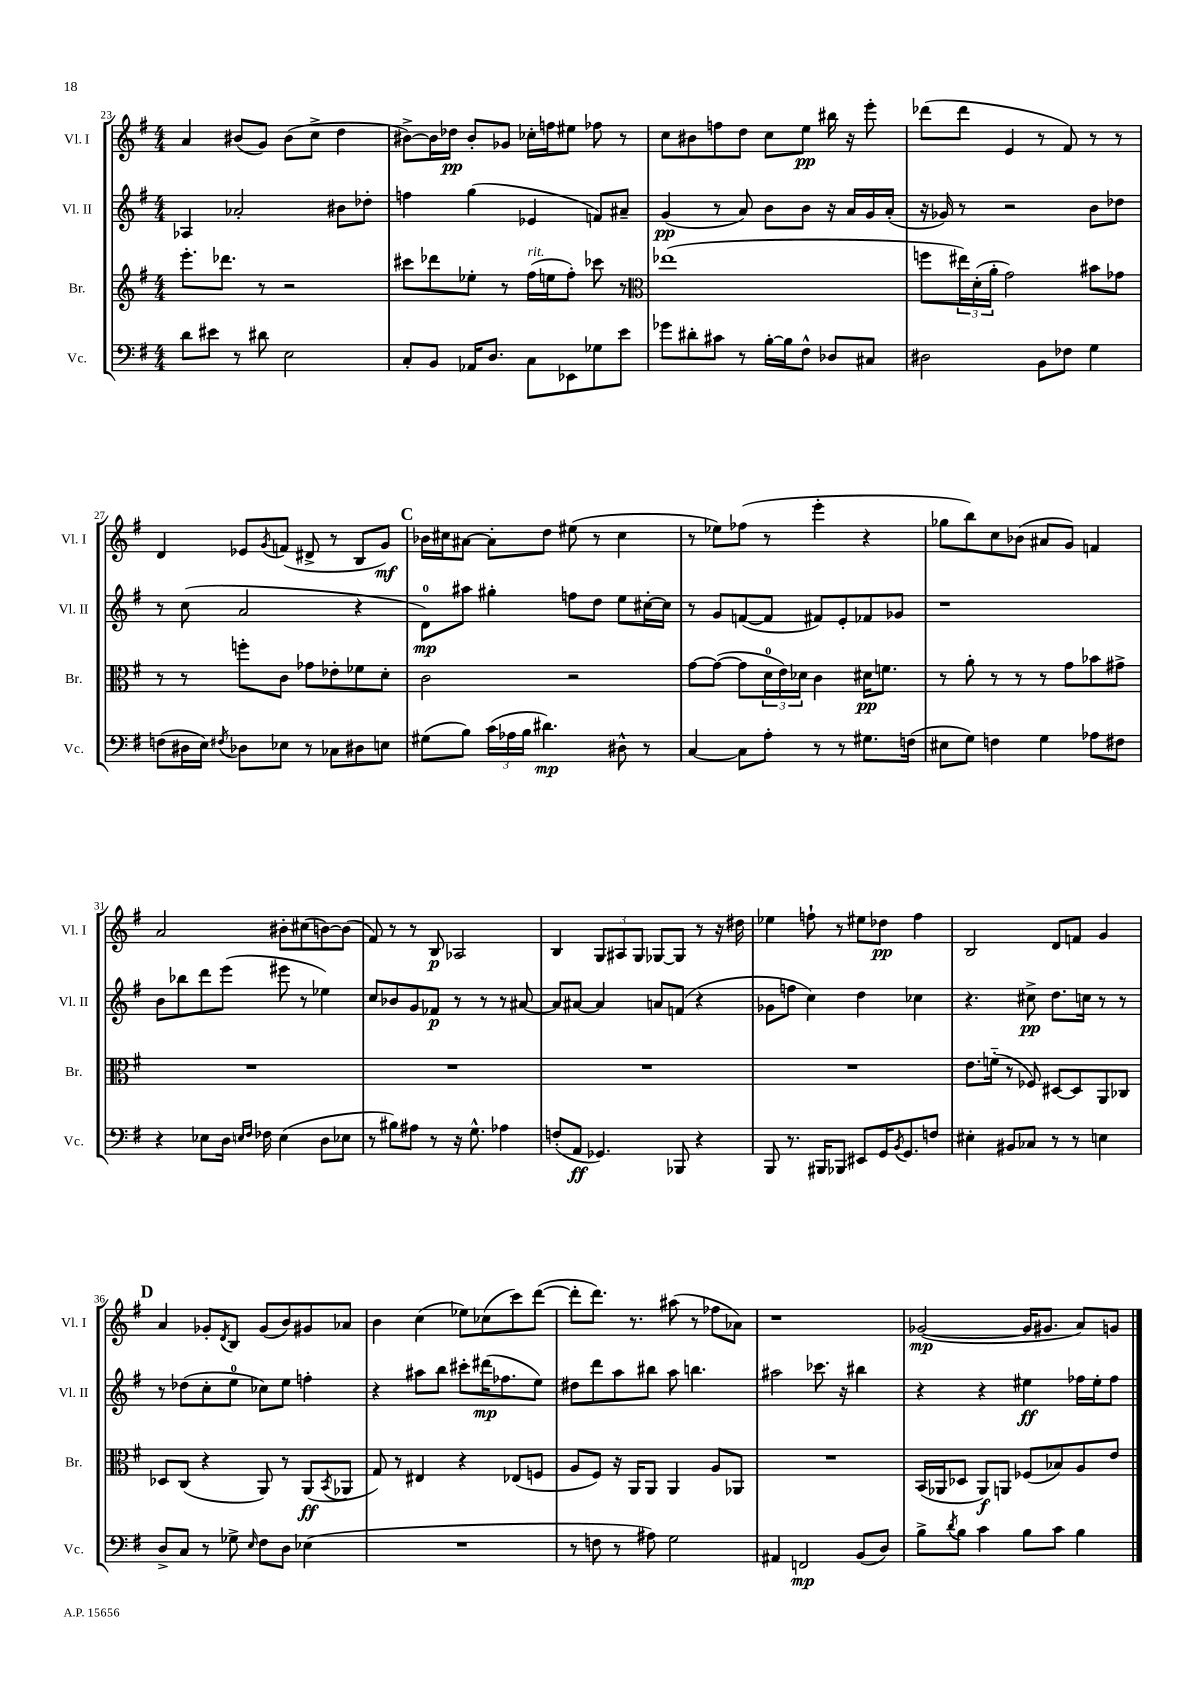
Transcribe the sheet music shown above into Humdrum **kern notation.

**kern	**dynam	**kern	**dynam	**kern	**dynam	**kern	**dynam
*part4	*part4	*part3	*part3	*part2	*part2	*part1	*part1
*staff4	*staff4	*staff3	*staff3	*staff2	*staff2	*staff1	*staff1
*I"Vc.	*	*I"Br.	*	*I"Vl. II	*	*I"Vl. I	*
*I'Vc.	*	*I'Br.	*	*I'Vl. II	*	*I'Vl. I	*
*clefF4	*	*clefG2	*	*clefG2	*	*clefG2	*
*k[f#]	*	*k[f#]	*	*k[f#]	*	*k[f#]	*
*M4/4	*	*M4/4	*	*M4/4	*	*M4/4	*
=23	=23	=23	=23	=23	=23	=23	=23
8d\L	.	8.eee'\L	.	4A-X/	.	4a/	.
8e#X\J	.	.	.	.	.	.	.
.	.	8.ddd-X\J	.	.	.	.	.
8r	.	.	.	2a-X'/	.	(8b#X/L	.
8d#X\	.	8r	.	.	.	8g/J)	.
2E\	.	2r	.	.	.	(8b#\L	.
.	.	.	.	.	.	8cc^\J	.
.	.	.	.	8b#X\L	.	4dd\	.
.	.	.	.	8dd-X'\J	.	.	.
=24	=24	=24	=24	=24	=24	=24	=24
8C'/L	.	8ccc#X\L	.	4ffn\	.	[8b#X^\L)	.
8BB/J	.	8ddd-X\	.	.	.	16b#\L]	.
.	.	.	.	.	.	16dd-X\JJ	pp
16AA-X/KL	.	8ee-X'\J	.	(4gg\	.	8b#'/L	.
8.D/J	.	.	.	.	.	.	.
.	.	8r	.	.	.	8g-X/J	.
!	!	!LO:TX:a:i:t=rit.	!	!	!	!	!
8C\L	.	(16ff#\LL	.	4e-X/	.	16cc-X'\LL	.
.	.	16een\J	.	.	.	16ffn\J	.
8EE-X\	.	8ff#'\J)	.	.	.	8ee#X\J	.
8G-X\	.	8ccc-X\	.	8fn/L)	.	8ff-X\	.
8e\J	.	8r	.	8a#X~/J	.	8r	.
=25	=25	=25	=25	=25	=25	=25	=25
*	*	*clefC3	*	*	*	*	*
8g-X\L	.	(1ee-X	.	(4g/	pp	8cc\L	.
8d#X'\	.	.	.	.	.	8b#X\	.
8c#X\J	.	.	.	8r	.	8ffn\	.
8r	.	.	.	8a/)	.	8dd\J	.
[16B'\LL	.	.	.	8b\L	.	8cc\L	.
16B\J]	.	.	.	.	.	.	.
8F#^^\J	.	.	.	8b\J	.	8ee\J	pp
8D-X/L	.	.	.	16r	.	16bb#X\	.
.	.	.	.	16a/LL	.	16r	.
8C#X/J	.	.	.	16g/	.	8eee'\	.
.	.	.	.	(16a'/JJ	.	.	.
=26	=26	=26	=26	=26	=26	=26	=26
2D#X\	.	8ffn\L	.	16r	.	(8ddd-X\L	.
.	.	.	.	16g-X/)	.	.	.
.	.	24ee#X\L)	.	8r	.	8ddd-\J	.
.	.	(24d'\	.	.	.	.	.
.	.	24a'\JJ	.	.	.	.	.
.	.	2g\)	.	2r	.	4e/	.
8BB\L	.	.	.	.	.	8r	.
8F-X\J	.	.	.	.	.	8f#/)	.
4G\	.	8b#X\L	.	8b\L	.	8r	.
.	.	8g-X\J	.	8dd-X\J	.	8r	.
!!LO:LB:g=z
=27	=27	=27	=27	=27	=27	=27	=27
(8Fn\L	.	8r	.	8r	.	4d/	.
16D#X\L	.	8r	.	(8cc\	.	.	.
16E\JJ)	.	.	.	.	.	.	.
8qF#X/	.	.	.	.	.	.	.
8D-X\L	.	8ffn'\L	.	2a/	.	8e-X/L	.
.	.	.	.	.	.	8qg/	.
8E-X\J	.	8c\J	.	.	.	(8fn/J	.
8r	.	8g-X\L	.	.	.	8d#X^/	.
8C-X\L	.	8e-X'\	.	.	.	8r	.
8D#X\	.	8f-X\	.	4r	.	8B/L	.
8En\J	.	8d'\J	.	.	.	8g/J)	mf
!!LO:REH:place=s1:t=C
=28	=28	=28	=28	=28	=28	=28	=28
(8G#X\L	.	2c\	.	8d\L)	mp	16b-X\LL	.
.	.	.	.	.	.	16cc#X\J	.
8B\J)	.	.	.	8aa#X\J	.	[8a#X\J	.
(24c\LL	.	.	.	4gg#X'\	.	8a#'\L]	.
24A-X\	.	.	.	.	.	.	.
24B\JJ	.	.	.	.	.	.	.
4.d#X\)	mp	.	.	.	.	8dd\J	.
.	.	2r	.	8ffn\L	.	(8ee#X\	.
.	.	.	.	8dd\J	.	8r	.
8D#X^^\	.	.	.	8ee\L	.	4cc#\	.
8r	.	.	.	[16cc#X'\L	.	.	.
.	.	.	.	16cc#\JJ]	.	.	.
=29	=29	=29	=29	=29	=29	=29	=29
[4C/	.	[8g\L	.	8r	.	8r	.
.	.	(8g\J_	.	8g/L	.	8ee-X\L)	.
8C\L]	.	8g\L]	.	([8fn/	.	(8ff-X\J	.
8A'\J	.	24d\L	.	8f/J]	.	8r	.
.	.	24e\)	.	.	.	.	.
.	.	24d-X\JJ	.	.	.	.	.
8r	.	4c\	.	8f#X/L)	.	4eee'\	.
8r	.	.	.	8e'/	.	.	.
8.G#X\L	.	16d#X\KL	pp	8f-X/	.	4r	.
.	.	8.fn\J	.	.	.	.	.
.	.	.	.	8g-X/J	.	.	.
(16Fn\Jk	.	.	.	.	.	.	.
=30	=30	=30	=30	=30	=30	=30	=30
8E#X\L	.	8r	.	1r	.	8gg-X\L	.
8G\J)	.	8a'\	.	.	.	8bb\)	.
4Fn\	.	8r	.	.	.	8cc\	.
.	.	8r	.	.	.	(8b-X\J	.
4G\	.	8r	.	.	.	8a#X/L	.
.	.	8g\L	.	.	.	8g/J)	.
8A-X\L	.	8b-X\	.	.	.	4fn/	.
8F#X\J	.	8g#X^\J	.	.	.	.	.
!!LO:LB:g=z
=31	=31	=31	=31	=31	=31	=31	=31
4r	.	1r	.	8b\L	.	2a/	.
.	.	.	.	8bb-X\	.	.	.
8E-X\L	.	.	.	8ddd\	.	.	.
16D\Jk	.	.	.	(8eee\J	.	.	.
16qqEn/LL	.	.	.	.	.	.	.
16qqF#/JJ	.	.	.	.	.	.	.
16F-X\	.	.	.	.	.	.	.
(4E\	.	.	.	8eee#X\	.	8b#X'\L	.
.	.	.	.	8r	.	(8cc#X\	.
8D\L	.	.	.	4ee-X\)	.	[8bn\)	.
8E-X\J	.	.	.	.	.	(8b\J]	.
=32	=32	=32	=32	=32	=32	=32	=32
8r	.	1r	.	8cc/L	.	8f#/)	.
8B#X\L)	.	.	.	8b-X/	.	8r	.
8A#X\J	.	.	.	8g/	.	8r	.
8r	.	.	.	8f-X/J	p	8B/	p
16r	.	.	.	8r	.	2A-X/	.
8.G^^\	.	.	.	.	.	.	.
.	.	.	.	8r	.	.	.
4A-X\	.	.	.	8r	.	.	.
.	.	.	.	[8a#X/	.	.	.
=33	=33	=33	=33	=33	=33	=33	=33
(8Fn'/L	.	1r	.	8a#/L]	.	4B/	.
8AA/J	ff	.	.	[8a#X/J	.	.	.
4.GG-X/)	.	.	.	4a#/]	.	12G/L	.
.	.	.	.	.	.	12A#X/	.
.	.	.	.	.	.	12G/J	.
.	.	.	.	8an/L	.	[8G-X/L	.
8BBB-X/	.	.	.	(8fn/J	.	8G-/J]	.
4r	.	.	.	4r	.	8r	.
.	.	.	.	.	.	16r	.
.	.	.	.	.	.	16dd#X\	.
=34	=34	=34	=34	=34	=34	=34	=34
8BBB/	.	1r	.	8g-X\L	.	4ee-X\	.
8.r	.	.	.	8ffn\J	.	.	.
.	.	.	.	4cc\)	.	8ffn`\	.
16BBB#X/KL	.	.	.	.	.	.	.
8BBB-X/J	.	.	.	.	.	8r	.
8EE#X/L	.	.	.	4dd\	.	8ee#X\L	.
16GG/K	.	.	.	.	.	8dd-X\J	pp
8qBB/	.	.	.	.	.	.	.
8.GG/	.	.	.	.	.	.	.
.	.	.	.	4cc-X\	.	4ff\	.
8Fn/J	.	.	.	.	.	.	.
=35	=35	=35	=35	=35	=35	=35	=35
4E#X'\	.	8.e\L	.	4.r	.	2B/	.
.	.	(16fn\Jk	.	.	.	.	.
8BB#X/L	.	8r	.	.	.	.	.
8C-X/J	.	8F-X/)	.	8cc#X^\	pp	.	.
8r	.	[8D#X/L	.	8.dd\L	.	8d/L	.
8r	.	8D#/]	.	.	.	8fn/J	.
.	.	.	.	16ccn\Jk	.	.	.
4En\	.	8AA/	.	8r	.	4g/	.
.	.	8C-X/J	.	8r	.	.	.
!!LO:LB:g=z
!!LO:REH:place=s1:t=D
=36	=36	=36	=36	=36	=36	=36	=36
8D^/L	.	8D-X/L	.	8r	.	4a/	.
8C/J	.	(8C/J	.	(8dd-X\L	.	.	.
8r	.	4r	.	8cc'\	.	8g-X'/L	.
.	.	.	.	.	.	8qd/	.
8G-X^\	.	.	.	8ee\J	.	8B/J	.
16qqE/	.	.	.	.	.	.	.
8F#\L	.	8AA/)	.	8cc-X\L)	.	(8g-/L	.
8D\J	.	8r	.	8ee\J	.	8b/)	.
(4E-X\	.	(8AA/L	ff	4ffn'\	.	8g#X/	.
.	.	8qBB/	.	.	.	.	.
.	.	8AA-X/J	.	.	.	8a-X/J	.
=37	=37	=37	=37	=37	=37	=37	=37
1r	.	8G/)	.	4r	.	4b\	.
.	.	8r	.	.	.	.	.
.	.	4E#X/	.	8aa#X\L	.	(4cc\	.
.	.	.	.	8bb\J	.	.	.
.	.	4r	.	8ccc#X'\L	.	8ee-X\L)	.
.	.	.	.	(16ddd#X\K	mp	(8cc-X\	.
.	.	.	.	8.ff-X\	.	.	.
.	.	(8E-X/L	.	.	.	8ccc\)	.
.	.	8Fn/J	.	8ee\J)	.	([8ddd\J	.
=38	=38	=38	=38	=38	=38	=38	=38
8r	.	8A/L	.	8dd#X\L	.	8ddd'\L]	.
8Fn\	.	8F#/J)	.	8ddd\	.	8.ddd\J)	.
8r	.	16r	.	8aa\	.	.	.
.	.	16AA/KL	.	.	.	8.r	.
8A#X\)	.	8AA/J	.	8bb#X\J	.	.	.
2G\	.	4AA/	.	8aa\	.	(8aa#X\	.
.	.	.	.	4.bbn\	.	8r	.
.	.	8A/L	.	.	.	8ff-X\L	.
.	.	8AA-X/J	.	.	.	8a-X\J)	.
=39	=39	=39	=39	=39	=39	=39	=39
4AA#X/	.	1r	.	2aa#X\	.	1r	.
2FFn/	mp	.	.	.	.	.	.
.	.	.	.	8.ccc-X\	.	.	.
.	.	.	.	16r	.	.	.
(8BB/L	.	.	.	4bb#X\	.	.	.
8D/J)	.	.	.	.	.	.	.
=40	=40	=40	=40	=40	=40	=40	=40
8B^\L	.	(16BB/LL	.	4r	.	([2g-X/	mp
.	.	16AA-X/J	.	.	.	.	.
8qd/	.	.	.	.	.	.	.
8B\J	.	8D-X/J	.	.	.	.	.
4c\	.	8AA-/L)	f	4r	.	.	.
.	.	8AAn/J	.	.	.	.	.
8B\L	.	(8F-X/L	.	4ee#X\	ff	16g-/KL]	.
.	.	.	.	.	.	8.g#X/J	.
8c\J	.	8B-X/)	.	.	.	.	.
4B\	.	8A/	.	16ff-X\LL	.	8a/L)	.
.	.	.	.	16ee#'\J	.	.	.
.	.	8e/J	.	8ff-\J	.	8gn/J	.
==	==	==	==	==	==	==	==
*-	*-	*-	*-	*-	*-	*-	*-
